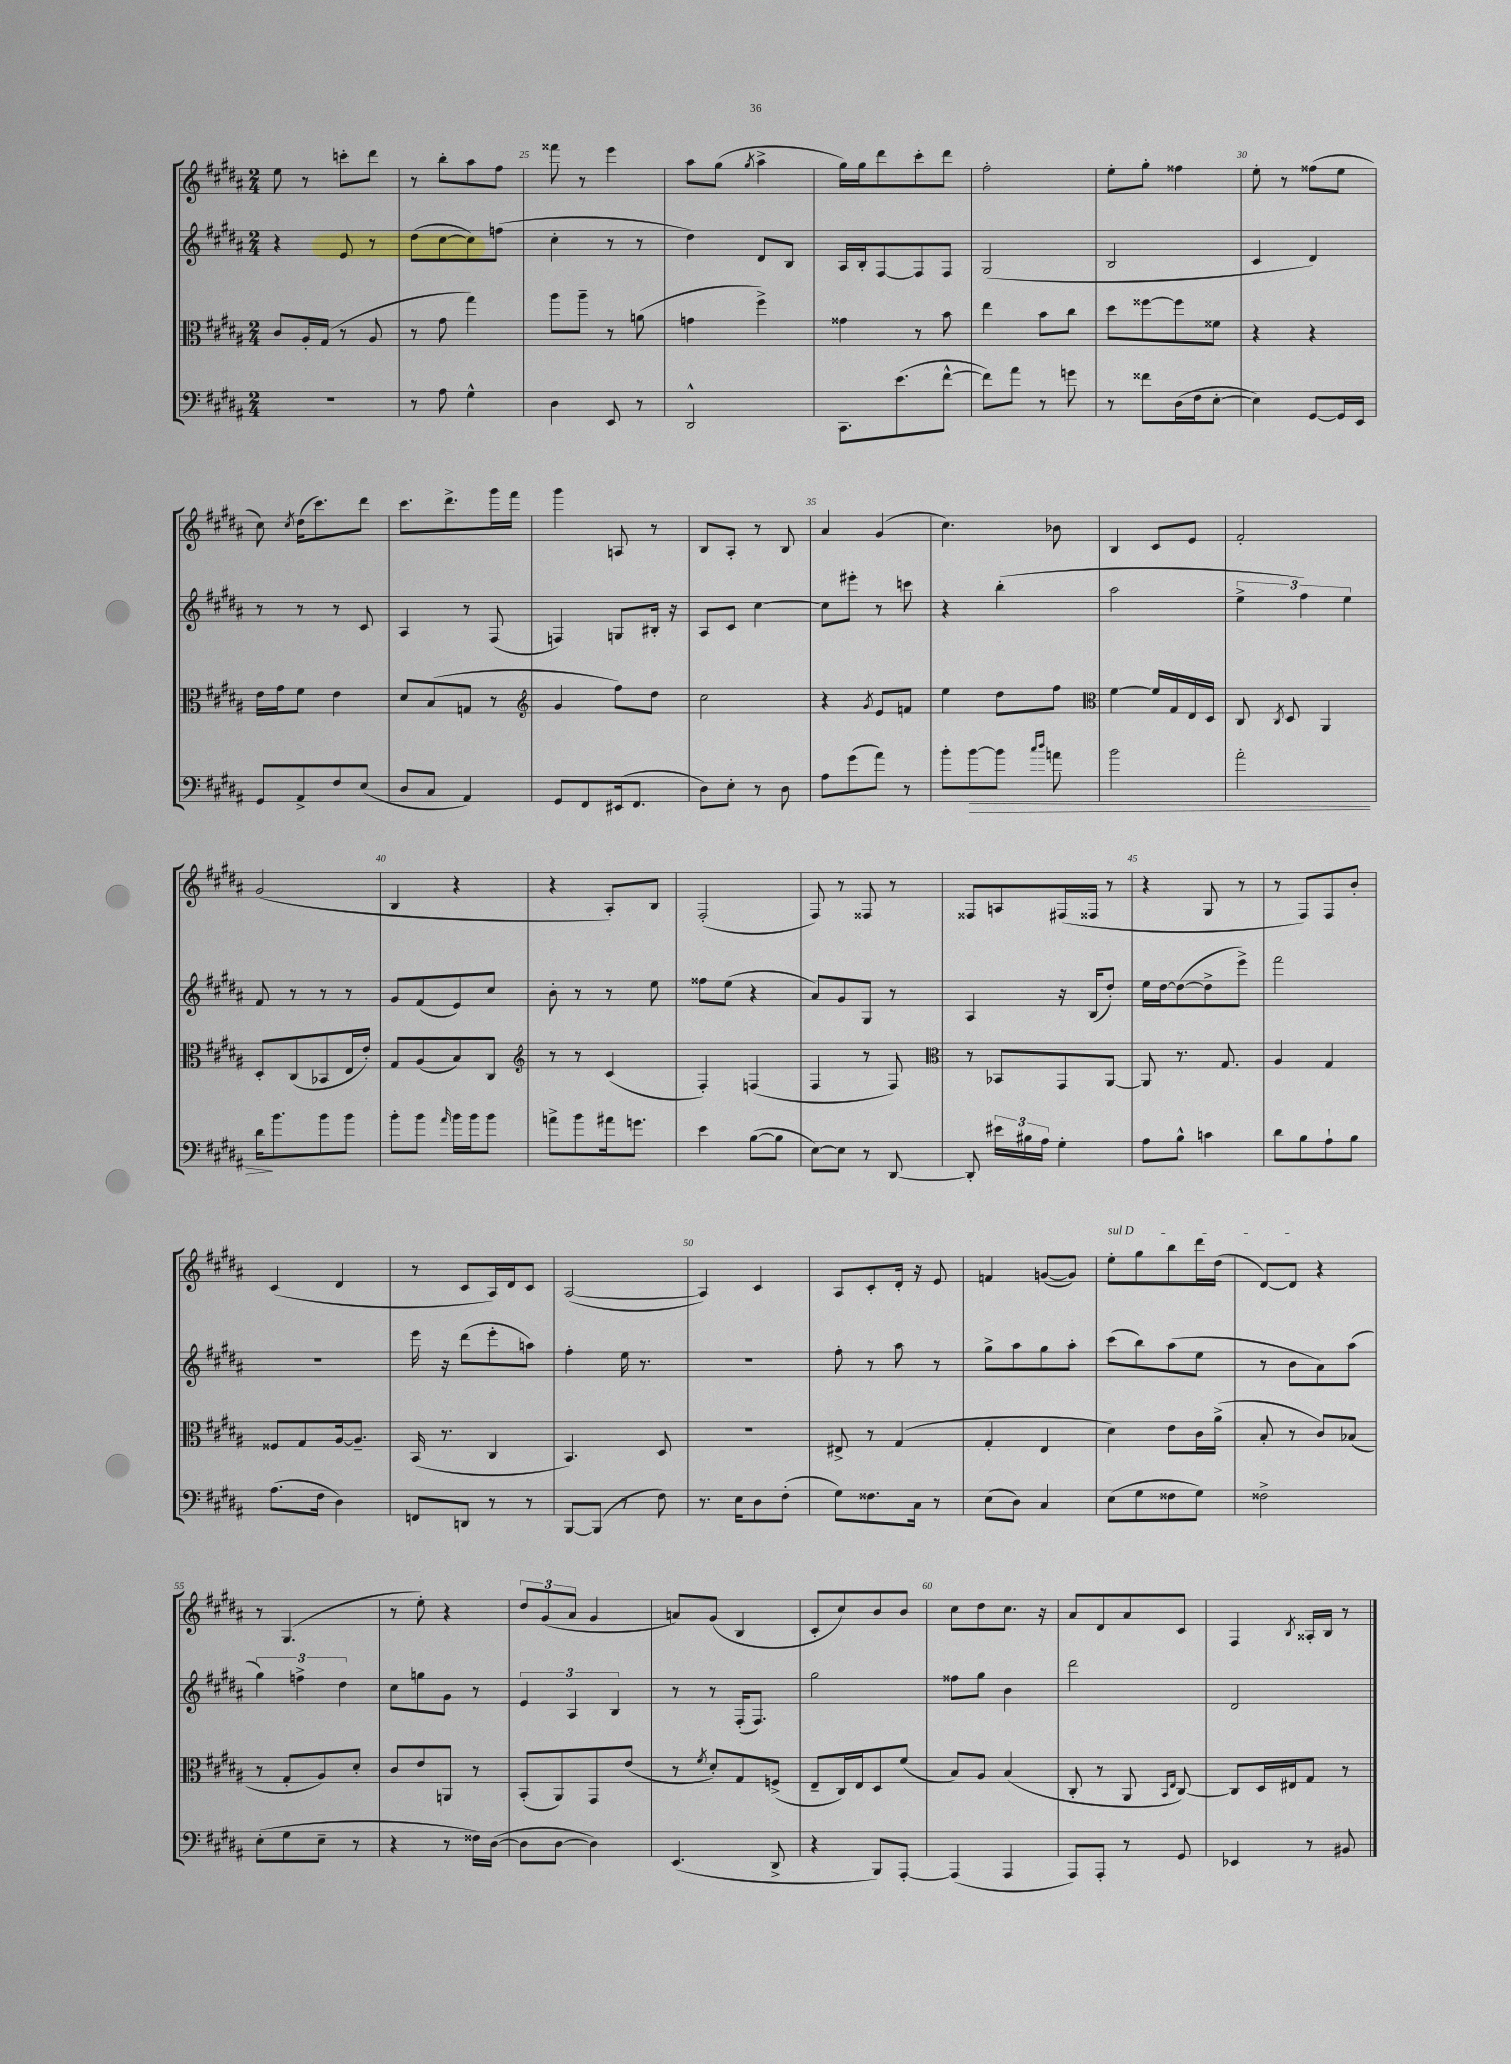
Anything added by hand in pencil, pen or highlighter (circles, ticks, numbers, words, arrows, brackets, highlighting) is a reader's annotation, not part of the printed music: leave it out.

**kern	**kern	**kern	**kern
*staff4	*staff3	*staff2	*staff1
*clefF4	*clefC3	*clefG2	*clefG2
*k[f#c#g#d#a#]	*k[f#c#g#d#a#]	*k[f#c#g#d#a#]	*k[f#c#g#d#a#]
*M2/4	*M2/4	*M2/4	*M2/4
2r	8c#	4r	8ee
.	16A#'	.	8r
.	(16G#	.	.
.	8r	8e	8ccc'
.	8A#	8r	8ddd#
=	=	=	=
8r	8r	(8dd#	8r
8A#	8g#	[8cc#	8bb'
4G#^^	4gg#)	8cc#])	8aa#
.	.	(8ff	8ff#
=	=	=	=
4D#	8aa#	4cc#'	8fff##
.	8aa#~	.	8r
8EE	8r	8r	4eee
8r	(8a	8r	.
=	=	=	=
2DD#^^	4g	4dd#)	8aa#
.	.	.	(8gg#
.	.	.	8qgg#
.	4ff#^)	8d#	4aa#^
.	.	8B	.
=	=	=	=
8.CC#	4g##	16A#	16gg#)
.	.	16B'	16gg#
.	.	[8F#	8ddd#
(8.e	.	.	.
.	8r	8F#]	8ccc#'
[8f#^^	8b	8F#	8ddd#
=	=	=	=
8f#])	4ee	(2G#	2ff#'
8a#	.	.	.
8r	8b	.	.
8g	8cc#	.	.
=	=	=	=
8r	8dd#	2B	8ee'
8f##	[8ff##	.	8gg#'
(16D#	8ff##]	.	4ff##
16F#	.	.	.
[8E'	8f##	.	.
=	=	=	=
4E])	4r	4c#	8ee'
.	.	.	8r
[8GG#	4r	4d#)	(8ff##
16GG#]	.	.	8ee
16EE	.	.	.
=	=	=	=
8GG#	16e	8r	8cc#)
.	16g#	.	.
.	.	.	8qcc#
8AA#^	8f#	8r	(16dd#
.	.	.	8.ccc#)
8F#	4e	8r	.
(8E	.	8c#	8ddd#
=	=	=	=
8D#	8d#	4A#	8.ccc#
8C#	(8B	.	.
.	.	.	8.ddd#^
4AA#)	8G	8r	.
.	8r	(8F#	16ggg#
.	.	.	16fff#
=	=	=	=
*	*clefG2	*	*
8GG#	4g#	4F)	4ggg#
8FF#	.	.	.
(16EE#	8ff#)	8G	8A
8.FF#	.	.	.
.	8dd#	16B#'	8r
.	.	16r	.
=	=	=	=
8D#)	2cc#	8A#	8B
8E'	.	8c#	8A#'
8r	.	[4cc#	8r
8D#	.	.	8B
=	=	=	=
8A#	4r	8cc#]	4a#
(8g#	.	8eee#'	.
.	8qg#	.	.
8a#)	8e	8r	(4g#
8r	8f	8ccc	.
=	=	=	=
8b'	4ee	4r	4.cc#)
[8b	.	.	.
8b]	8dd#	(4bb'	.
16qqcc#	.	.	.
16qqdd#	.	.	.
8a	8ff#	.	8b-
=	=	=	=
*	*clefC3	*	*
2b	[4f#	2aa#	4B
.	16f#]	.	8c#
.	16G#	.	.
.	16E	.	8e
.	16D#	.	.
=	=	=	=
2a#'	8C#	6ee^	2f#'
.	8qC#	.	.
.	8D#	.	.
.	.	6ff#)	.
.	4AA#	.	.
.	.	6ee	.
=	=	=	=
16d#	8D#'	8f#	(2g#
8.b	.	.	.
.	(8C#	8r	.
8b	8BB-	8r	.
8b	16E	8r	.
.	16e')	.	.
=	=	=	=
8b'	8G#	8g#	4B
8b	(8A#	(8f#	.
16qqa#	.	.	.
16b	8B)	8e)	4r
16b	.	.	.
8b	8C#	8cc#	.
=	=	=	=
*	*clefG2	*	*
8a^	8r	8b'	4r
8b	8r	8r	.
16a#	(4c#	8r	8A#')
8.g	.	.	.
.	.	8ee	8B
=	=	=	=
4e	4F#')	8ff##	(2F#'
.	.	(8ee	.
([8B	(4F	4r	.
8B]	.	.	.
=	=	=	=
[8E)	4F#	8a#)	8F#)
8E]	.	8g#	8r
8r	8r	8G#	8F##
[8DD#	8F#)	8r	8r
=	=	=	=
*	*clefC3	*	*
8DD#']	8r	4A#	8F##
24e#	8BB-	.	8A
24B#	.	.	.
24A#	.	.	.
4G#'	8GG#	16r	(16F#
.	.	(16B	16F##
.	[8AA#	8dd#')	8r
=	=	=	=
8A#	8AA#]	16ee	4r
.	.	[16dd#	.
8B^^	8.r	(8dd#_	.
4c	.	8dd#^]	8G#
.	8.G#	.	.
.	.	8eee^)	8r
=	=	=	=
8d#	4A#	2fff#	8r
8B	.	.	8F#)
8A#`	4G#	.	8F#
8B	.	.	8b'
=	=	=	=
(8.A#	8F##	2r	(4c#
.	8G#	.	.
16F#	.	.	.
4D#)	[16A#	.	4d#
.	8.A#~]	.	.
=	=	=	=
8FF	(16BB	16eee	8r
.	8.r	16r	.
8DD	.	(8ddd#	8c#
8r	4C#	8eee'	16A#)
.	.	.	16d#
8r	.	8aa)	8c#
=	=	=	=
[8BBB	4.BB)	4ff#'	([2A#
(8BBB]	.	.	.
8r	.	16ee	.
.	.	8.r	.
8F#)	8D#	.	.
=	=	=	=
8.r	2r	2r	4A#])
16E	.	.	.
8D#	.	.	4c#
(8F#'	.	.	.
=	=	=	=
8G#)	8E#^	8ff#'	8A#
8.F##	8r	8r	8c#'
.	(4G#	8aa#	16d#'
16C#	.	.	16r
8r	.	8r	8e
=	=	=	=
(8E	4G#'	8gg#^	4f
8D#)	.	8aa#	.
4C#	4E	8gg#	([8g
.	.	8aa#'	8g])
=	=	=	=
(8E	4d#)	(8ccc#	8ee'
8G#	.	8bb)	8gg#
8F##	8e	(8aa#	8bb
8G#)	16c#	8ee	16ddd#
.	(16a#^	.	(16dd#
=	=	=	=
2F##^	8B'	8r	[8d#)
.	8r	8b	8d#]
.	8c#)	8a#)	4r
.	(8B-	(8aa#	.
=	=	=	=
(8E'	8r	6gg#)	8r
8G#	8G#'	.	(4.G#
.	.	6ff^	.
8E~	8A#)	.	.
.	.	6dd#	.
8r	8d#'	.	.
=	=	=	=
4r	8c#	8cc#	8r
.	8e	8gg	8ee')
8r	8AA	8g#	4r
16F##)	8r	8r	.
([16D#	.	.	.
=	=	=	=
8D#]	(8BB'	6e	12dd#
.	.	.	(12g#
[8D#	8AA#)	.	.
.	.	6A#	12a#
4D#])	8GG#	.	4g#
.	.	6B	.
.	(8e	.	.
=	=	=	=
(4.EE	8r	8r	8a)
.	8qf#	.	.
.	8d#')	8r	(8g#
.	8G#	(16F#'	4B
.	.	8.F#)	.
8DD#^	(8F^	.	.
=	=	=	=
4r	8E~	2gg#	8c#'
.	16C#)	.	8cc#)
.	16E	.	.
8BBB)	8D#	.	8b
[8AAA#'	(8f#	.	8b
=	=	=	=
(4AAA#]	8B)	8ff##	8cc#
.	8A#	8gg#	8dd#
4AAA#	(4B	4b	8.cc#
.	.	.	16r
=	=	=	=
8AAA#)	8C#'	2ddd#	8a#
8AAA#'	8r	.	8d#
8r	8AA#	.	8a#
.	16qqBB	.	.
.	16qqE	.	.
8GG#	[8C#)	.	8c#
=	=	=	=
4EE-	8C#]	2d#	4F#
.	16D#	.	.
.	16E#	.	.
.	.	.	8qB
8r	8G#	.	16A##'
.	.	.	16B
8BB#	8r	.	8r
==	==	==	==
*-	*-	*-	*-
